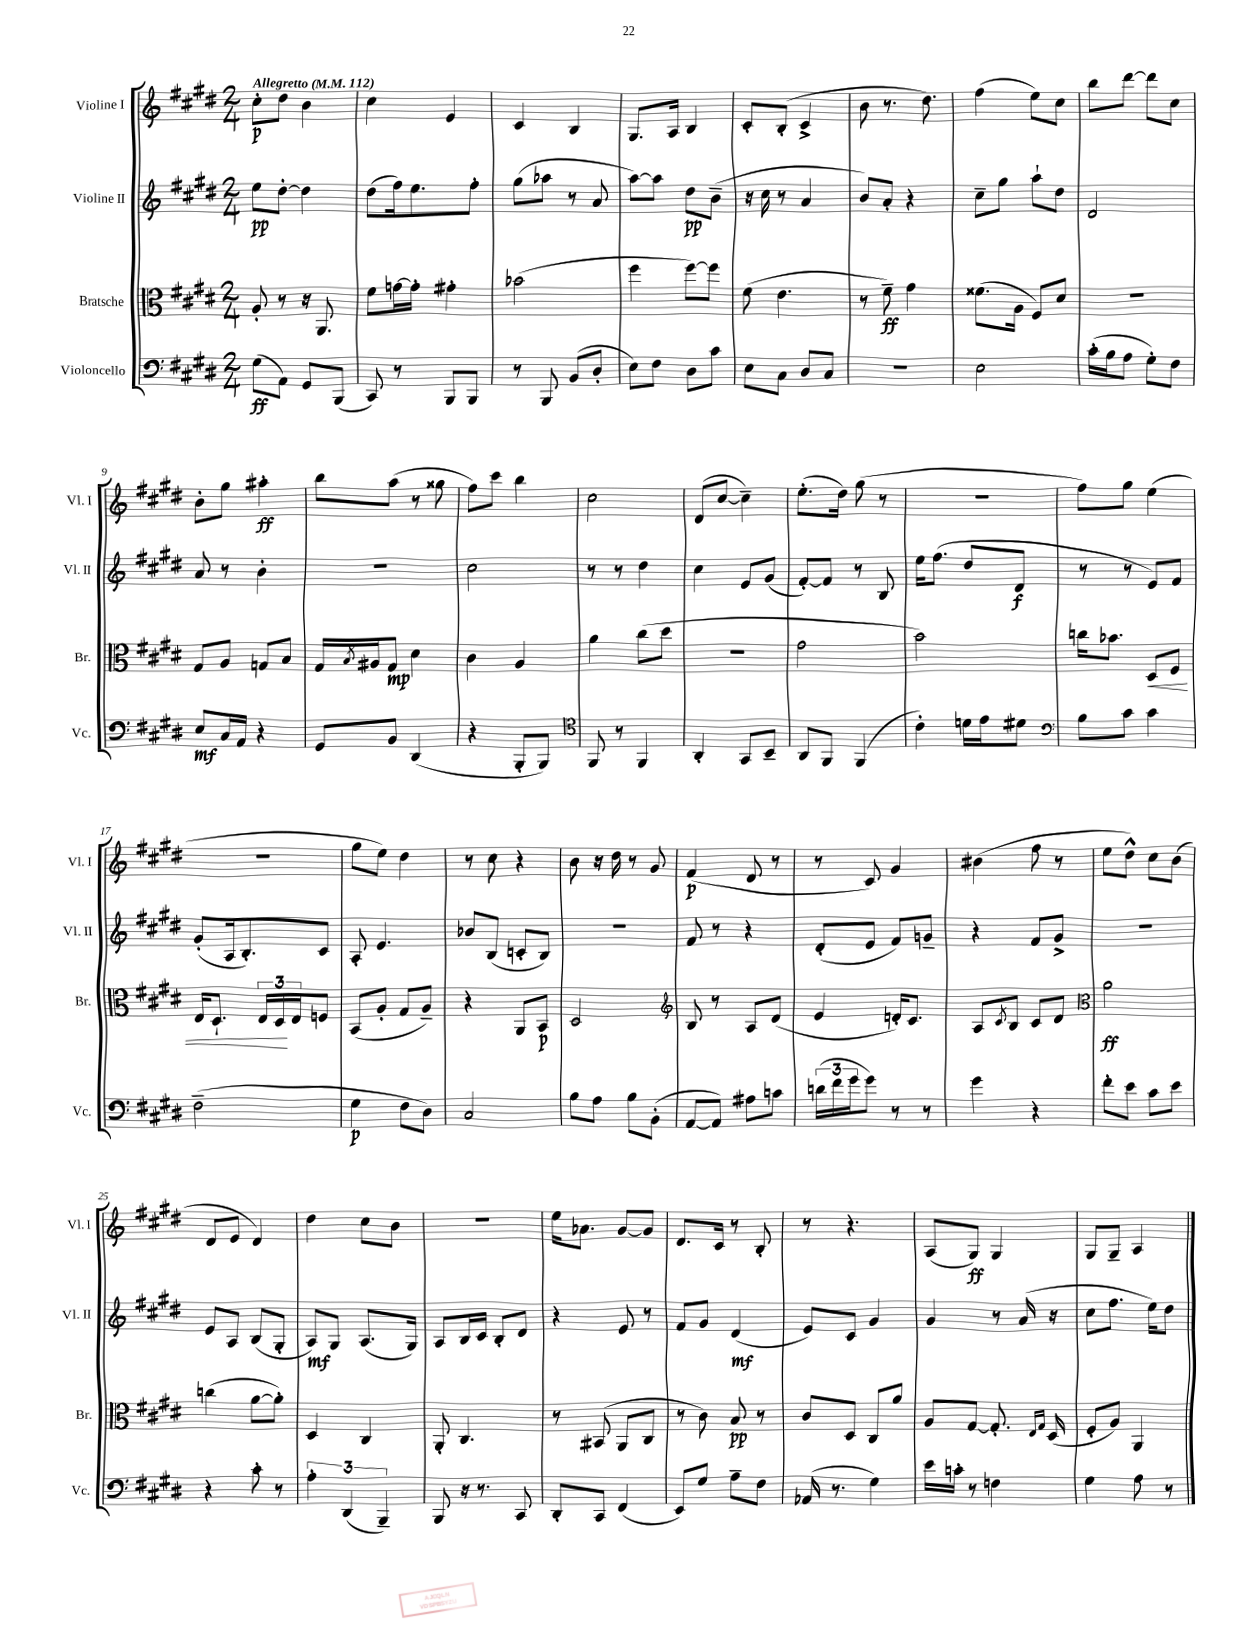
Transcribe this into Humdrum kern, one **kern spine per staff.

**kern	**dynam	**kern	**dynam	**kern	**dynam	**kern	**dynam
*part4	*part4	*part3	*part3	*part2	*part2	*part1	*part1
*staff4	*staff4	*staff3	*staff3	*staff2	*staff2	*staff1	*staff1
*I"Violoncello	*	*I"Bratsche	*	*I"Violine II	*	*I"Violine I	*
*I'Vc.	*	*I'Br.	*	*I'Vl. II	*	*I'Vl. I	*
*clefF4	*	*clefC3	*	*clefG2	*	*clefG2	*
*k[f#c#g#d#]	*	*k[f#c#g#d#]	*	*k[f#c#g#d#]	*	*k[f#c#g#d#]	*
*M2/4	*	*M2/4	*	*M2/4	*	*M2/4	*
*MM112	*	*MM112	*	*MM112	*	*MM112	*
=1	=1	=1	=1	=1	=1	=1	=1
!	!	!	!	!	!	!LO:TX:a:B:t=Allegretto	!
(8G#\L	ff	8A'/	.	8ee\L	pp	8cc#'\L	p
8AA\J)	.	8r	.	[8dd#'\J	.	8dd#\J	.
8GG#/L	.	16r	.	4dd#\]	.	4b\	.
.	.	8.AA/	.	.	.	.	.
(8BBB/J	.	.	.	.	.	.	.
=2	=2	=2	=2	=2	=2	=2	=2
8CC#/)	.	8f#\L	.	(8dd#\L	.	4cc#\	.
8r	.	[16gn\L	.	16ff#\k)	.	.	.
.	.	16g'\JJ]	.	8.ee\	.	.	.
8BBB/L	.	4g#X'\	.	.	.	4e/	.
8BBB/J	.	.	.	8ff#'\J	.	.	.
=3	=3	=3	=3	=3	=3	=3	=3
8r	.	(2b-X\	.	(8gg#\L	.	4c#/	.
8BBB/	.	.	.	8aa-X\J	.	.	.
(8BB/L	.	.	.	8r	.	4B/	.
8D#'/J	.	.	.	8a/	.	.	.
=4	=4	=4	=4	=4	=4	=4	=4
8E\L)	.	4ff#\	.	[8aa\L)	.	8.G#/L	.
8F#\J	.	.	.	8aa\J]	.	.	.
.	.	.	.	.	.	16A/Jk	.
8D#\L	.	[8ff#\L)	.	8dd#\L	pp	4B/	.
8c#\J	.	8ff#\J]	.	(8b~\J	.	.	.
=5	=5	=5	=5	=5	=5	=5	=5
8E\L	.	(8f#\	.	16r	.	8c#'/L	.
.	.	.	.	16cc#\	.	.	.
8C#\J	.	4.e\	.	8r	.	(8B'/J	.
8D#/L	.	.	.	4a/	.	4c#^/	.
8C#/J	.	.	.	.	.	.	.
=6	=6	=6	=6	=6	=6	=6	=6
2r	.	8r	.	8b/L)	.	8b\	.
.	.	8f#~\)	ff	8a'/J	.	8.r	.
.	.	4g#\	.	4r	.	.	.
.	.	.	.	.	.	8.dd#\)	.
=7	=7	=7	=7	=7	=7	=7	=7
2E\	.	(8.f##X\L	.	8cc#~\L	.	(4ff#\	.
.	.	.	.	8gg#\J	.	.	.
.	.	16A\Jk	.	.	.	.	.
.	.	8F#/L)	.	8aa`\L	.	8ee\L)	.
.	.	8d#/J	.	8dd#\J	.	8cc#\J	.
=8	=8	=8	=8	=8	=8	=8	=8
(16c#'\LL	.	2r	.	2d#/	.	8bb\L	.
16B\J	.	.	.	.	.	.	.
8A\J	.	.	.	.	.	[8ddd#\J	.
8G#'\L)	.	.	.	.	.	8ddd#\L]	.
8F#\J	.	.	.	.	.	8cc#\J	.
!!LO:LB:g=z
=9	=9	=9	=9	=9	=9	=9	=9
8E/L	mf	8G#/L	.	8a/	.	8b'\L	.
16C#/L	.	8A/J	.	8r	.	8gg#\J	.
16AA/JJ	.	.	.	.	.	.	.
4r	.	8Gn/L	.	4b'\	.	4aa#X'\	ff
.	.	8B/J	.	.	.	.	.
=10	=10	=10	=10	=10	=10	=10	=10
8GG#/L	.	16G#/LL	.	2r	.	8bb\L	.
.	.	8qB/	.	.	.	.	.
.	.	16A#X/J	.	.	.	.	.
8BB/J	.	8G#/J	mp	.	.	(8aa\J	.
(4DD#/	.	4d#\	.	.	.	8r	.
.	.	.	.	.	.	8gg##X\	.
=11	=11	=11	=11	=11	=11	=11	=11
4r	.	4c#\	.	2cc#\	.	8ff#\L)	.
.	.	.	.	.	.	8ccc#\J	.
8BBB'/L	.	4A/	.	.	.	4bb\	.
8BBB/J)	.	.	.	.	.	.	.
=12	=12	=12	=12	=12	=12	=12	=12
*clefC4	*	*	*	*	*	*	*
8FF#/	.	4a\	.	8r	.	2cc#\	.
8r	.	.	.	8r	.	.	.
4FF#/	.	(8cc#\L	.	4dd#\	.	.	.
.	.	8dd#\J	.	.	.	.	.
=13	=13	=13	=13	=13	=13	=13	=13
4AA'/	.	2r	.	4cc#\	.	(8d#/L	.
.	.	.	.	.	.	[8cc#/J	.
8GG#/L	.	.	.	8e/L	.	4cc#~\])	.
8BB~/J	.	.	.	(8g#/J	.	.	.
=14	=14	=14	=14	=14	=14	=14	=14
8AA/L	.	2g#\	.	[8f#'/L)	.	(8.ee'\L	.
8FF#/J	.	.	.	8f#/J]	.	.	.
.	.	.	.	.	.	16dd#\Jk)	.
(4FF#/	.	.	.	8r	.	(8gg#\	.
.	.	.	.	8B/	.	8r	.
=15	=15	=15	=15	=15	=15	=15	=15
4c#'\)	.	2b\)	.	16ee\KL	.	2r	.
.	.	.	.	(8.ff#\J	.	.	.
16dn\LL	.	.	.	8dd#/L	.	.	.
16e\J	.	.	.	.	.	.	.
8d#X\J	.	.	.	8d#/J	f	.	.
=16	=16	=16	=16	=16	=16	=16	=16
*clefF4	*	*	*	*	*	*	*
8B\L	.	16ccn\KL	.	8r	.	8ff#\L)	.
.	.	8.b-X\J	.	.	.	.	.
8c#\J	.	.	.	8r	.	8gg#\J	.
!	!	!	!LO:HP:b	!	!	!	!
4c#\	.	8D#/L	<	8e/L)	.	(4ee\	.
.	.	8F#/J	.	8f#/J	.	.	.
!!LO:LB:g=z
=17	=17	=17	=17	=17	=17	=17	=17
(2F#~\	.	16E/KL	.	(8g#'/L	.	2r	.
.	.	8.D#`/J	.	.	.	.	.
.	.	.	.	16A/k	.	.	.
.	.	.	.	8.B'/)	.	.	.
.	.	24E/LL	.	.	.	.	.
.	.	24D#/	.	.	.	.	.
.	.	24E/J	[	.	.	.	.
.	.	8Fn/J	.	8c#/J	.	.	.
=18	=18	=18	=18	=18	=18	=18	=18
4G#\	p	(8BB/L	.	8A'/	.	8gg#\L	.
.	.	8A'/J	.	4.e/	.	8ee\J)	.
8F#\L	.	8G#/L	.	.	.	4dd#\	.
8D#\J)	.	8A~/J)	.	.	.	.	.
=19	=19	=19	=19	=19	=19	=19	=19
2C#/	.	4r	.	8b-X/L	.	8r	.
.	.	.	.	(8B/J	.	8cc#\	.
.	.	8AA/L	.	8cn'/L	.	4r	.
.	.	8BB/J	p	8B/J)	.	.	.
=20	=20	=20	=20	=20	=20	=20	=20
8B\L	.	2D#/	.	2r	.	8b\	.
8A\J	.	.	.	.	.	16r	.
.	.	.	.	.	.	16dd#\	.
8B\L	.	.	.	.	.	8r	.
(8BB'\J	.	.	.	.	.	8g#/	.
=21	=21	=21	=21	=21	=21	=21	=21
*	*	*clefG2	*	*	*	*	*
[8AA/L	.	8B/	.	8f#/	.	(4f#/	p
8AA/J])	.	8r	.	8r	.	.	.
8A#X\L	.	8A/L	.	4r	.	8d#/	.
8cn\J	.	(8d#/J	.	.	.	8r	.
=22	=22	=22	=22	=22	=22	=22	=22
(24dn\LL	.	4e/	.	(8d#'/L	.	8r	.
24f#\	.	.	.	.	.	.	.
24g#\J	.	.	.	.	.	.	.
8g#\J)	.	.	.	8e/J	.	8c#/)	.
8r	.	16dn'/KL)	.	8f#/L)	.	4g#/	.
.	.	8.c#/J	.	.	.	.	.
8r	.	.	.	8gn~/J	.	.	.
=23	=23	=23	=23	=23	=23	=23	=23
4g#\	.	8A/L	.	4r	.	(4b#X\	.
.	.	8qc#/	.	.	.	.	.
.	.	8B/J	.	.	.	.	.
4r	.	8c#/L	.	8f#/L	.	8ff#\	.
.	.	8d#/J	.	8g#^/J	.	8r	.
=24	=24	=24	=24	=24	=24	=24	=24
*	*	*clefC3	*	*	*	*	*
8f#'\L	.	2a\	ff	2r	.	8ee\L	.
8e\J	.	.	.	.	.	8dd#^^\J)	.
8c#\L	.	.	.	.	.	8cc#\L	.
8e\J	.	.	.	.	.	(8b\J	.
!!LO:LB:g=z
=25	=25	=25	=25	=25	=25	=25	=25
4r	.	(4ccn\	.	8e/L	.	8d#/L	.
.	.	.	.	8A/J	.	8e/J	.
8c#'\	.	[8a\L	.	(8B/L	.	4d#/)	.
8r	.	8a'\J])	.	8G#'/J	.	.	.
=26	=26	=26	=26	=26	=26	=26	=26
6A'\	.	4D#/	.	8A/L)	mf	4dd#\	.
.	.	.	.	8G#/J	.	.	.
(6DD#/	.	.	.	.	.	.	.
.	.	4C#/	.	(8.A/L	.	8cc#\L	.
6BBB~/)	.	.	.	.	.	.	.
.	.	.	.	.	.	8b\J	.
.	.	.	.	16G#/Jk)	.	.	.
=27	=27	=27	=27	=27	=27	=27	=27
8BBB/	.	8AA'/	.	8A/L	.	2r	.
16r	.	4.C#/	.	16B/L	.	.	.
8.r	.	.	.	16c#/JJ	.	.	.
.	.	.	.	8B'/L	.	.	.
8CC#/	.	.	.	8d#/J	.	.	.
=28	=28	=28	=28	=28	=28	=28	=28
8DD#'/L	.	8r	.	4r	.	16ee\KL	.
.	.	.	.	.	.	8.a-X\J	.
8CC#/J	.	(8BB#X/	.	.	.	.	.
(4FF#/	.	8AA/L	.	8e/	.	[8g#/L	.
.	.	8C#/J	.	8r	.	8g#/J]	.
=29	=29	=29	=29	=29	=29	=29	=29
8EE/L)	.	8r	.	8f#/L	.	8.d#/L	.
8G#/J	.	8c#\)	.	8g#/J	.	.	.
.	.	.	.	.	.	16c#/Jk	.
8A~\L	.	8B/	pp	(4d#/	mf	8r	.
8F#\J	.	8r	.	.	.	8B'/	.
=30	=30	=30	=30	=30	=30	=30	=30
(16AA-X/	.	8c#/L	.	8e/L)	.	8r	.
8.r	.	.	.	.	.	.	.
.	.	8D#/J	.	8c#/J	.	4.r	.
4G#\)	.	8C#/L	.	4g#/	.	.	.
.	.	8a/J	.	.	.	.	.
=31	=31	=31	=31	=31	=31	=31	=31
16e\LL	.	8A/L	.	4g#/	.	(8A/L	.
16cn'\JJ	.	.	.	.	.	.	.
8r	.	[8G#/J	.	.	.	8G#/J)	ff
4Fn\	.	8.G#'/]	.	8r	.	4G#/	.
.	.	.	.	(16a/	.	.	.
.	.	16qqE/LL	.	.	.	.	.
.	.	16qqG#/JJ	.	.	.	.	.
.	.	(16D#/	.	16r	.	.	.
=32	=32	=32	=32	=32	=32	=32	=32
4G#\	.	8F#'/L	.	8cc#\L	.	8G#/L	.
.	.	8A/J)	.	8.ff#\J	.	8G#~/J	.
8A\	.	4AA/	.	.	.	4A/	.
.	.	.	.	16ee\KL)	.	.	.
8r	.	.	.	8dd#\J	.	.	.
==	==	==	==	==	==	==	==
*-	*-	*-	*-	*-	*-	*-	*-
